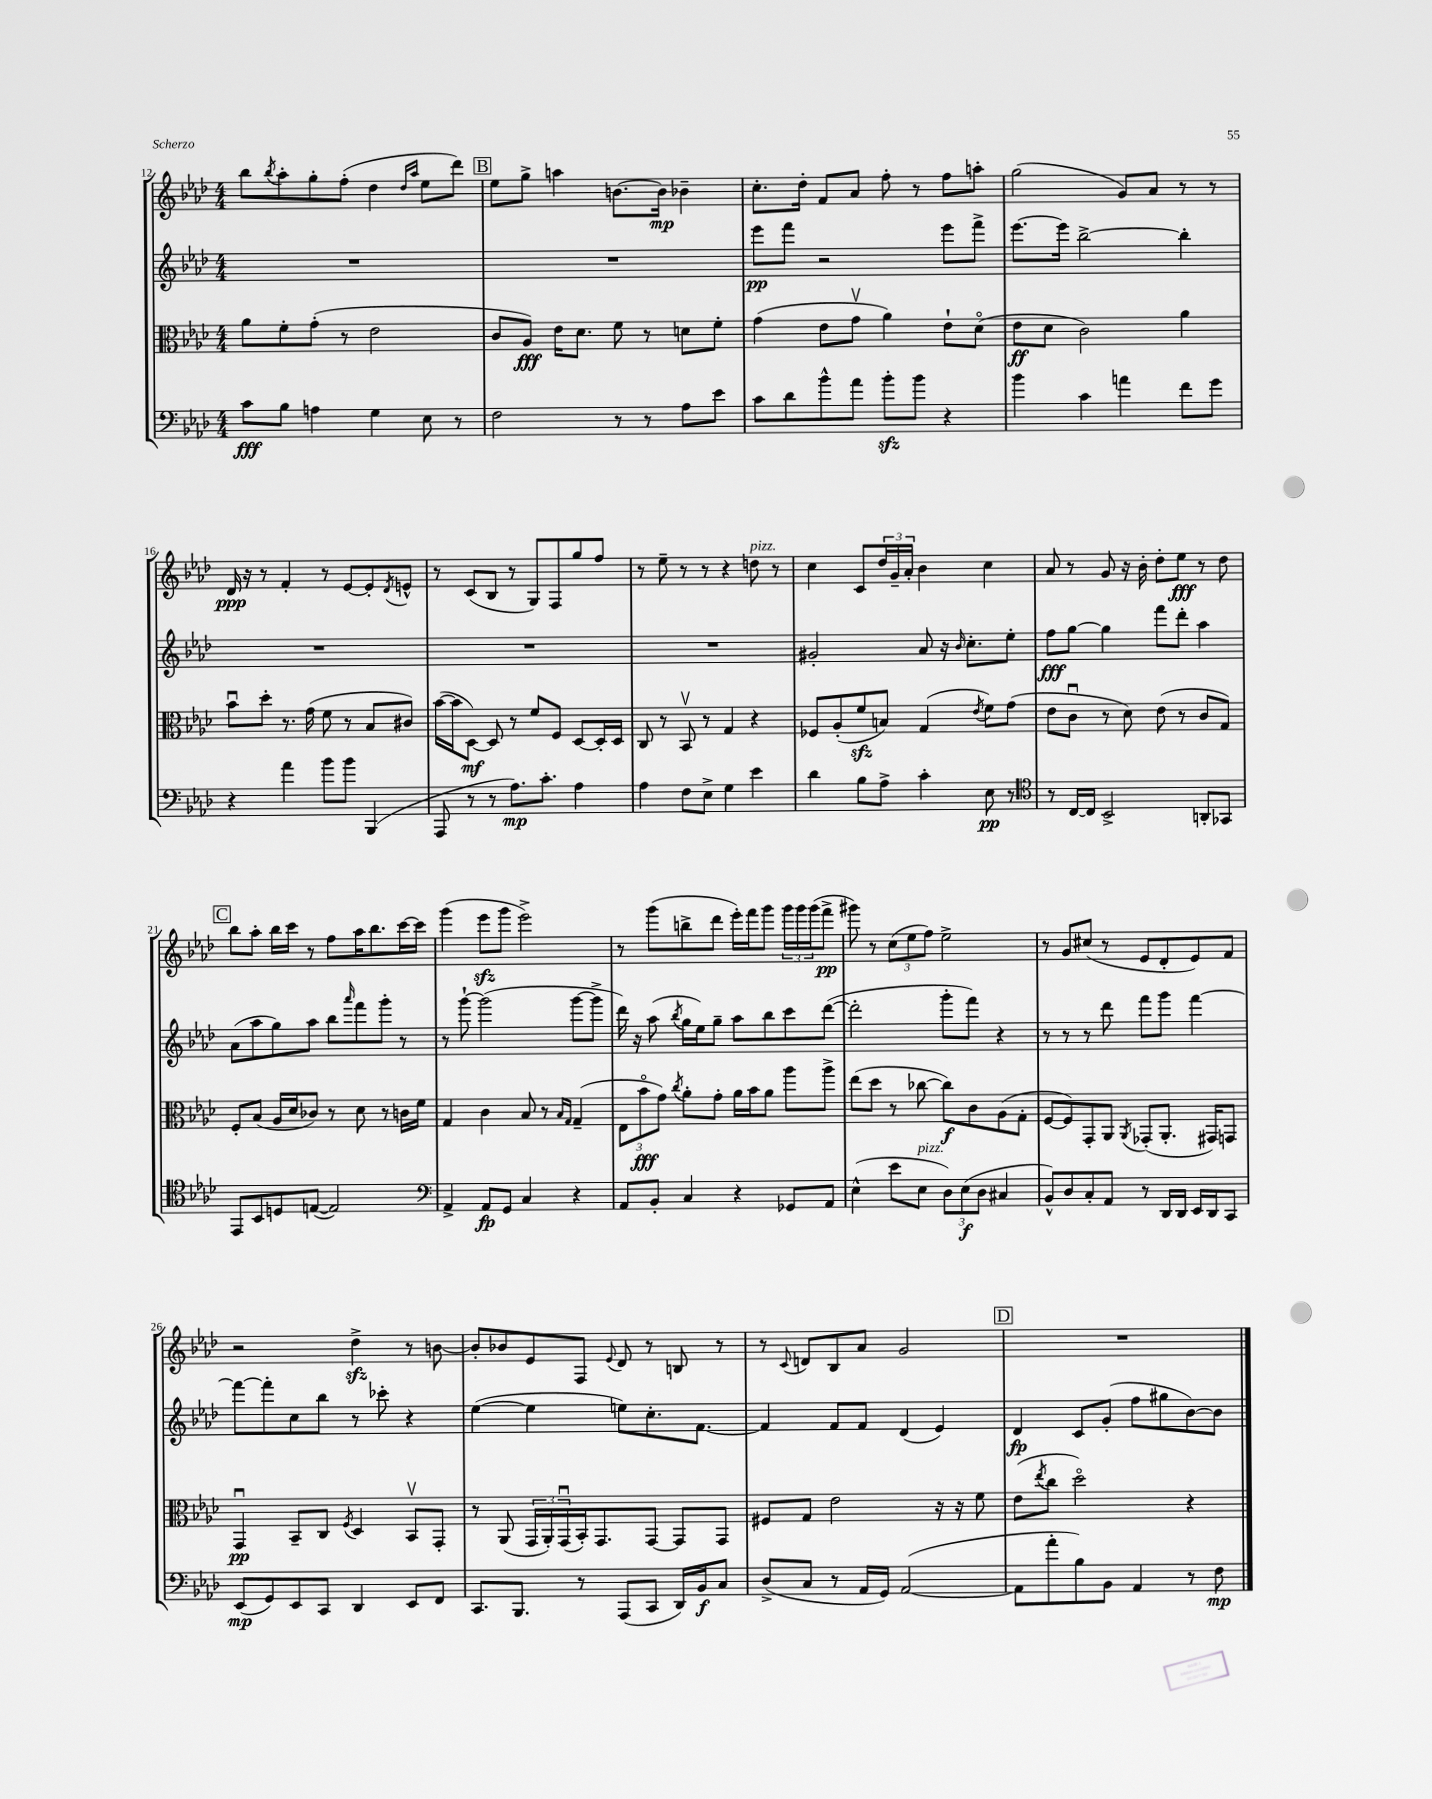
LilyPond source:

<<
\new StaffGroup <<
\new Staff = "s0" {
    \clef treble \key aes \major \numericTimeSignature \time 4/4
    bes''8 \acciaccatura { bes''8 } aes''8-. g''8-. f''8-.( des''4 \grace { des''16 aes''16 } ees''8 des'''8) |
    \mark \markup { \box "B" } ees''8 g''8-> a''4 b'8.~ b'16\mp bes'4-- |
    c''8.-. des''16-. f'8 aes'8 f''8-. r8 f''8 a''8-. |
    g''2( g'8) aes'8 r8 r8 |
    des'16\ppp r16 r8 f'4-. r8 ees'8~ ees'8-. \acciaccatura { des'8 } e'8-^ |
    r8 c'8( bes8 r8 g8) f8 g''8 f''8 |
    r8 ees''8-- r8 r8 r4 d''8^\markup { \italic "pizz." } r8 |
    c''4 c'8 \tuplet 3/2 { des''16 g'16-- aes'16-. } bes'4 c''4 |
    aes'8 r8 g'8 r16 bes'16-. des''8-. ees''8\fff r8 des''8 |
    \mark \markup { \box "C" } bes''8 aes''8-. bes''16 c'''16 r8 f''8 aes''16 bes''8. c'''16~ c'''16 |
    g'''4( ees'''8\sfz g'''8 ees'''2->) |
    r8 g'''8( b''8-> des'''8 ees'''16-.) f'''16 g'''8 \tuplet 3/2 { g'''16 g'''16 g'''16( } f'''8->\pp |
    gis'''8) r8 \tuplet 3/2 { c''8( ees''8 f''8) } ees''2-> |
    r8 g'8 cis''8( r8 ees'8 des'8-. ees'8) f'8 |
    r2 des''4->\sfz r8 b'8~ |
    b'8-. bes'8 ees'8 f8 \appoggiatura { ees'8 } des'8 r8 b8 r8 |
    r8 \appoggiatura { c'8 } d'8 bes8 aes'8 g'2 |
    \mark \markup { \box "D" } R1 \bar "|." |
}
\new Staff = "s1" {
    \clef treble \key aes \major \numericTimeSignature \time 4/4
    R1 |
    \mark \markup { \box "B" } R1 |
    ees'''8\pp f'''8 r2 ees'''8 f'''8-> |
    ees'''8.~ ees'''16 bes''2~-> bes''4-. |
    R1 |
    R1 |
    R1 |
    gis'2-. aes'8 r16 \grace { bes'16 } c''8.-. ees''8-. |
    f''8\fff g''8~ g''4 f'''8 des'''8-. aes''4 |
    \mark \markup { \box "C" } aes'8( aes''8 g''8) aes''8 bes''8 \grace { aes'''16 } f'''8 g'''8-. r8 |
    r8 g'''8~-! g'''2( g'''8~ g'''8-> |
    des'''16) r16 aes''8( \acciaccatura { bes''8 } g''16 ees''16) g''8-- aes''8 bes''8 c'''8 des'''8~( |
    des'''2-. g'''8-. f'''8) r4 |
    r8 r8 r8 des'''8 f'''8 g'''8 f'''4~ |
    f'''8~ f'''8-. c''8 bes''8 r8 ces'''8-. r4 |
    ees''4~( ees''4 e''8) c''8.-. f'8.~ |
    f'4 f'8 f'8 des'4( ees'4) |
    \mark \markup { \box "D" } des'4\fp c'8 g'8-.( f''8 gis''8 bes'8~) bes'8 \bar "|." |
}
\new Staff = "s2" {
    \clef alto \key aes \major \numericTimeSignature \time 4/4
    aes'8 f'8-. g'8-.( r8 ees'2 |
    \mark \markup { \box "B" } c'8 aes8\fff) ees'16 des'8. f'8 r8 d'8 f'8-. |
    g'4( ees'8 g'8\upbow aes'4) ees'8-! des'8\flageolet( |
    ees'8\ff des'8 c'2) aes'4 |
    bes'8\downbow des''8-. r8. g'16( f'8 r8 bes8 cis'8) |
    bes'16~( bes'16 des8~\mf) des8 r8 f'8 f8 des8~ des16-. des16 |
    c8 r8 bes,8\upbow r8 g4 r4 |
    fes8 aes8-.( f'8\sfz b8) g4( \acciaccatura { ees'8 } f'8) g'8( |
    ees'8 c'8\downbow r8 des'8) ees'8( r8 c'8 g8) |
    \mark \markup { \box "C" } f8-. bes8( aes16 des'16 ces'8) r8 des'8 r8 c'16 f'16 |
    g4 c'4 bes8 r8 \grace { bes16 g16 } g4--( |
    \tuplet 3/2 { ees8 bes'8\flageolet\fff g'8) } \acciaccatura { c''8 } aes'8-. g'8-. aes'16 bes'16 aes'8 aes''8 aes''8-> |
    ees''8( des''8 r8 ces''8~ ces''8\f) c'8 aes8( g8-. |
    f8~ f8) g,8-. aes,8 \acciaccatura { aes,8 } ges,8-.( aes,8.-. gis,16) g,8 |
    g,4\downbow\pp bes,8-- c8 \acciaccatura { f8 } des4 bes,8\upbow g,8-. |
    r8 aes,8( \tuplet 3/2 { g,16 aes,16-.) g,16\downbow( } bes,16-.) g,8. g,8~ g,8 g,8 |
    fis8 g8 ees'2 r16 r16 f'8 |
    \mark \markup { \box "D" } ees'8( \acciaccatura { ees''8 } c''8 des''2\flageolet) r4 \bar "|." |
}
\new Staff = "s3" {
    \clef bass \key aes \major \numericTimeSignature \time 4/4
    c'8\fff bes8 a4 g4 ees8 r8 |
    \mark \markup { \box "B" } f2 r8 r8 aes8 ees'8 |
    c'8 des'8 bes'8-^ aes'8 bes'8-.\sfz bes'8 r4 |
    bes'4 c'4 a'4 f'8 g'8 |
    r4 aes'4 bes'8 bes'8 bes,,4( |
    aes,,8 r8 r8 aes8.\mp) c'8.-. aes4 |
    aes4 f8 ees8-> g4 ees'4 |
    des'4 bes8 aes8-> c'4-. ees8\pp r8 |
    \clef tenor r8 c16~ c16 bes,2-> a,8-. ges,8 |
    \mark \markup { \box "C" } ees,8 bes,8 d8 e8~( e2) |
    \clef bass aes,4-> aes,8\fp g,8 c4 r4 |
    aes,8 bes,8-. c4 r4 ges,8 aes,8 |
    ees4-^( ees'8 ees8^\markup { \italic "pizz." } \tuplet 3/2 { des8) ees8\f( des8 } cis4 |
    bes,8-^) des8 c8-. aes,8 r8 des,16 des,16 ees,16 des,16 c,8 |
    ees,8\mp( g,8) ees,8 c,8 des,4 ees,8 f,8 |
    c,8. bes,,8. r8 aes,,8( c,8 des,16) bes,16\f c8 |
    des8->( c8 r8 aes,16 g,16) aes,2~( |
    \mark \markup { \box "D" } aes,8 aes'8-. bes8) bes,8 aes,4 r8 f8\mp \bar "|." |
}
>>
>>
\layout { \context { \Score currentBarNumber = #12 } }
